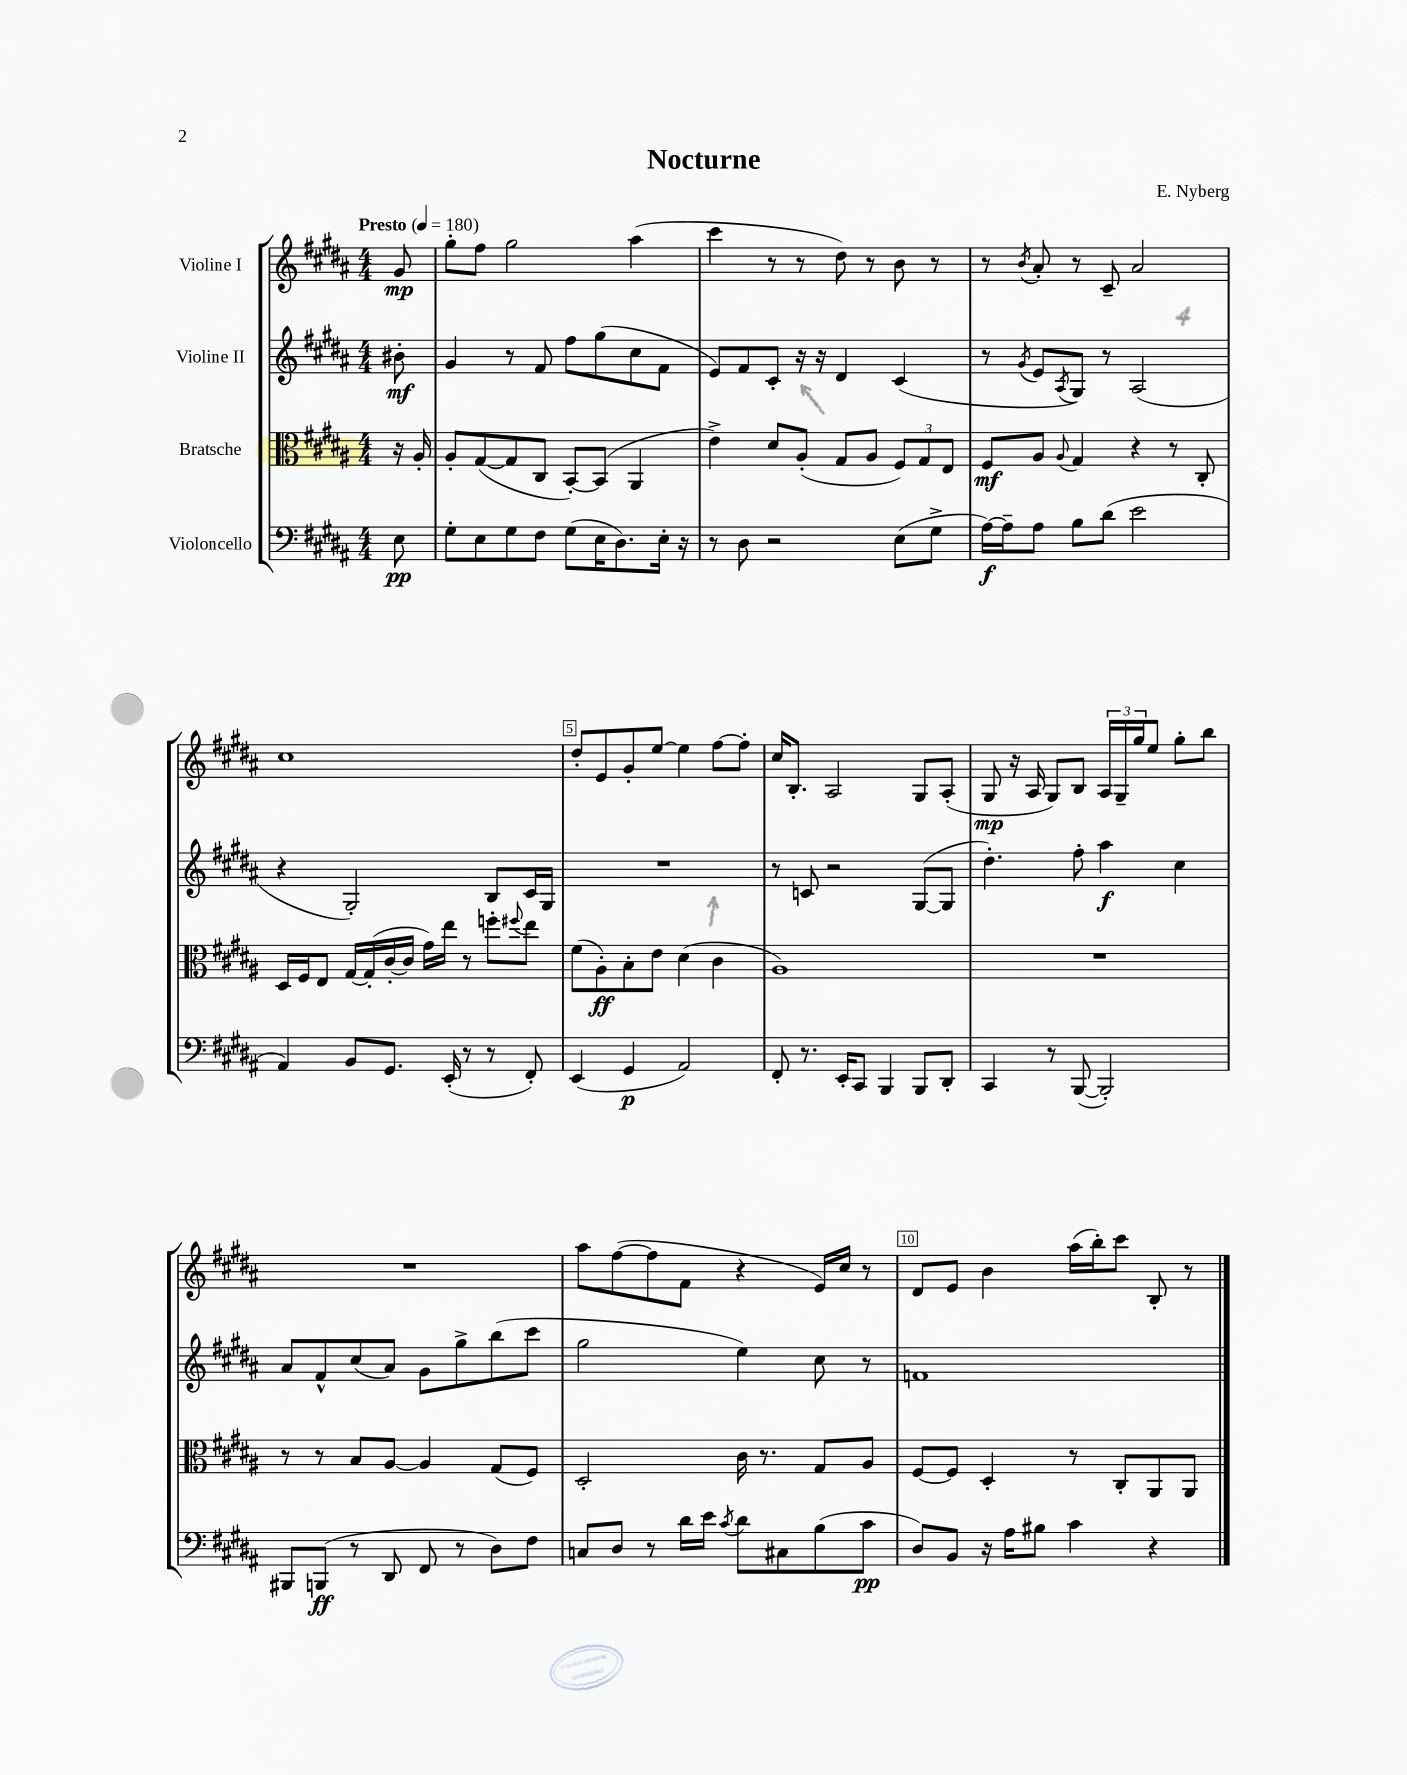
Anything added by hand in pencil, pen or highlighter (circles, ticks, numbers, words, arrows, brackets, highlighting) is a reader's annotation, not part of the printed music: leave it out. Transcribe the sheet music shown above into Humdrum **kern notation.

**kern	**kern	**kern	**kern
*staff4	*staff3	*staff2	*staff1
*clefF4	*clefC3	*clefG2	*clefG2
*k[f#c#g#d#a#]	*k[f#c#g#d#a#]	*k[f#c#g#d#a#]	*k[f#c#g#d#a#]
*M4/4	*M4/4	*M4/4	*M4/4
*MM180	*MM180	*MM180	*MM180
8E	16r	8b#'	8g#
.	16A#'	.	.
=	=	=	=
8G#'	8A#'	4g#	8gg#'
8E	([8G#	.	8ff#
8G#	8G#]	8r	2gg#
8F#	8C#	8f#	.
(8G#	[8BB')	8ff#	.
16E	(8BB]	(8gg#	.
8.D#)	.	.	.
.	4AA#	8cc#	(4aa#
16E'	.	8f#	.
16r	.	.	.
=	=	=	=
8r	4e^)	8e)	4ccc#
8D#	.	8f#	.
2r	8d#	8c#'	8r
.	(8A#'	16r	8r
.	.	16r	.
.	8G#	4d#	8dd#)
.	8A#	.	8r
(8E	12F#)	(4c#	8b
.	12G#	.	.
8G#^	.	.	8r
.	12E	.	.
=	=	=	=
[16A#)	8F#	8r	8r
16A#~]	.	.	.
.	.	8qg#	8qb
8A#	8A#	8e	8a#'
.	8qqA#	8qA#	.
8B	4G#	8G#)	8r
(8d#	.	8r	8c#~
2e	4r	(2A#	2a#
.	8r	.	.
.	8C#'	.	.
=	=	=	=
4AA#)	16D#	4r	1cc#
.	16F#	.	.
.	8E	.	.
8BB	[16G#	2G#')	.
.	(16G#']	.	.
8.GG#	[16c#'	.	.
.	16c#]	.	.
.	16g#)	.	.
(16EE'	16ee	.	.
8r	8r	.	.
8r	8ff'	8B	.
.	8qqff#	.	.
8FF#')	8ee	16c#	.
.	.	16G#	.
=	=	=	=
(4EE	(8f#	1r	8dd#'
.	8A#')	.	8e
4GG#	8B'	.	8g#'
.	8e	.	[8ee
2AA#)	(4d#	.	4ee]
.	4c#	.	[8ff#
.	.	.	8ff#']
=	=	=	=
8FF#'	1A#)	8r	16cc#
.	.	.	8.B'
8.r	.	8c	.
.	.	2r	2A#
16EE'	.	.	.
8CC#	.	.	.
4BBB	.	.	.
8BBB	.	([8G#	8G#
8DD#'	.	8G#]	(8A#'
=	=	=	=
4CC#	1r	4.dd#')	8G#
.	.	.	16r
.	.	.	16A#
8r	.	.	8G#)
([8BBB	.	8ff#'	8B
2BBB'])	.	4aa#	24A#
.	.	.	24G#~
.	.	.	24gg#
.	.	.	8ee
.	.	4cc#	8gg#'
.	.	.	8bb
=	=	=	=
8BBB#	8r	8a#	1r
(8BBB	8r	8f#^^	.
8r	8B	(8cc#	.
8DD#	[8A#	8a#)	.
8FF#	4A#]	8g#	.
8r	.	8gg#^	.
8D#)	(8G#	(8bb	.
8F#	8F#)	8ccc#	.
=	=	=	=
8C	2D#'	2gg#	8aa#
8D#	.	.	([8ff#
8r	.	.	8ff#]
16d#	.	.	8f#
16e	.	.	.
8qc#	.	.	.
8d#	16c#	4ee)	4r
.	8.r	.	.
8C#	.	.	.
(8B	8G#	8cc#	16e)
.	.	.	16cc#
8c#	8A#	8r	8r
=	=	=	=
8D#)	[8F#	1f	8d#
8BB	8F#]	.	8e
16r	4D#'	.	4b
16A#	.	.	.
8B#	.	.	.
4c#	8r	.	(16aa#
.	.	.	16bb')
.	8C#'	.	8ccc#
4r	8AA#	.	8B'
.	8AA#	.	8r
==	==	==	==
*-	*-	*-	*-
